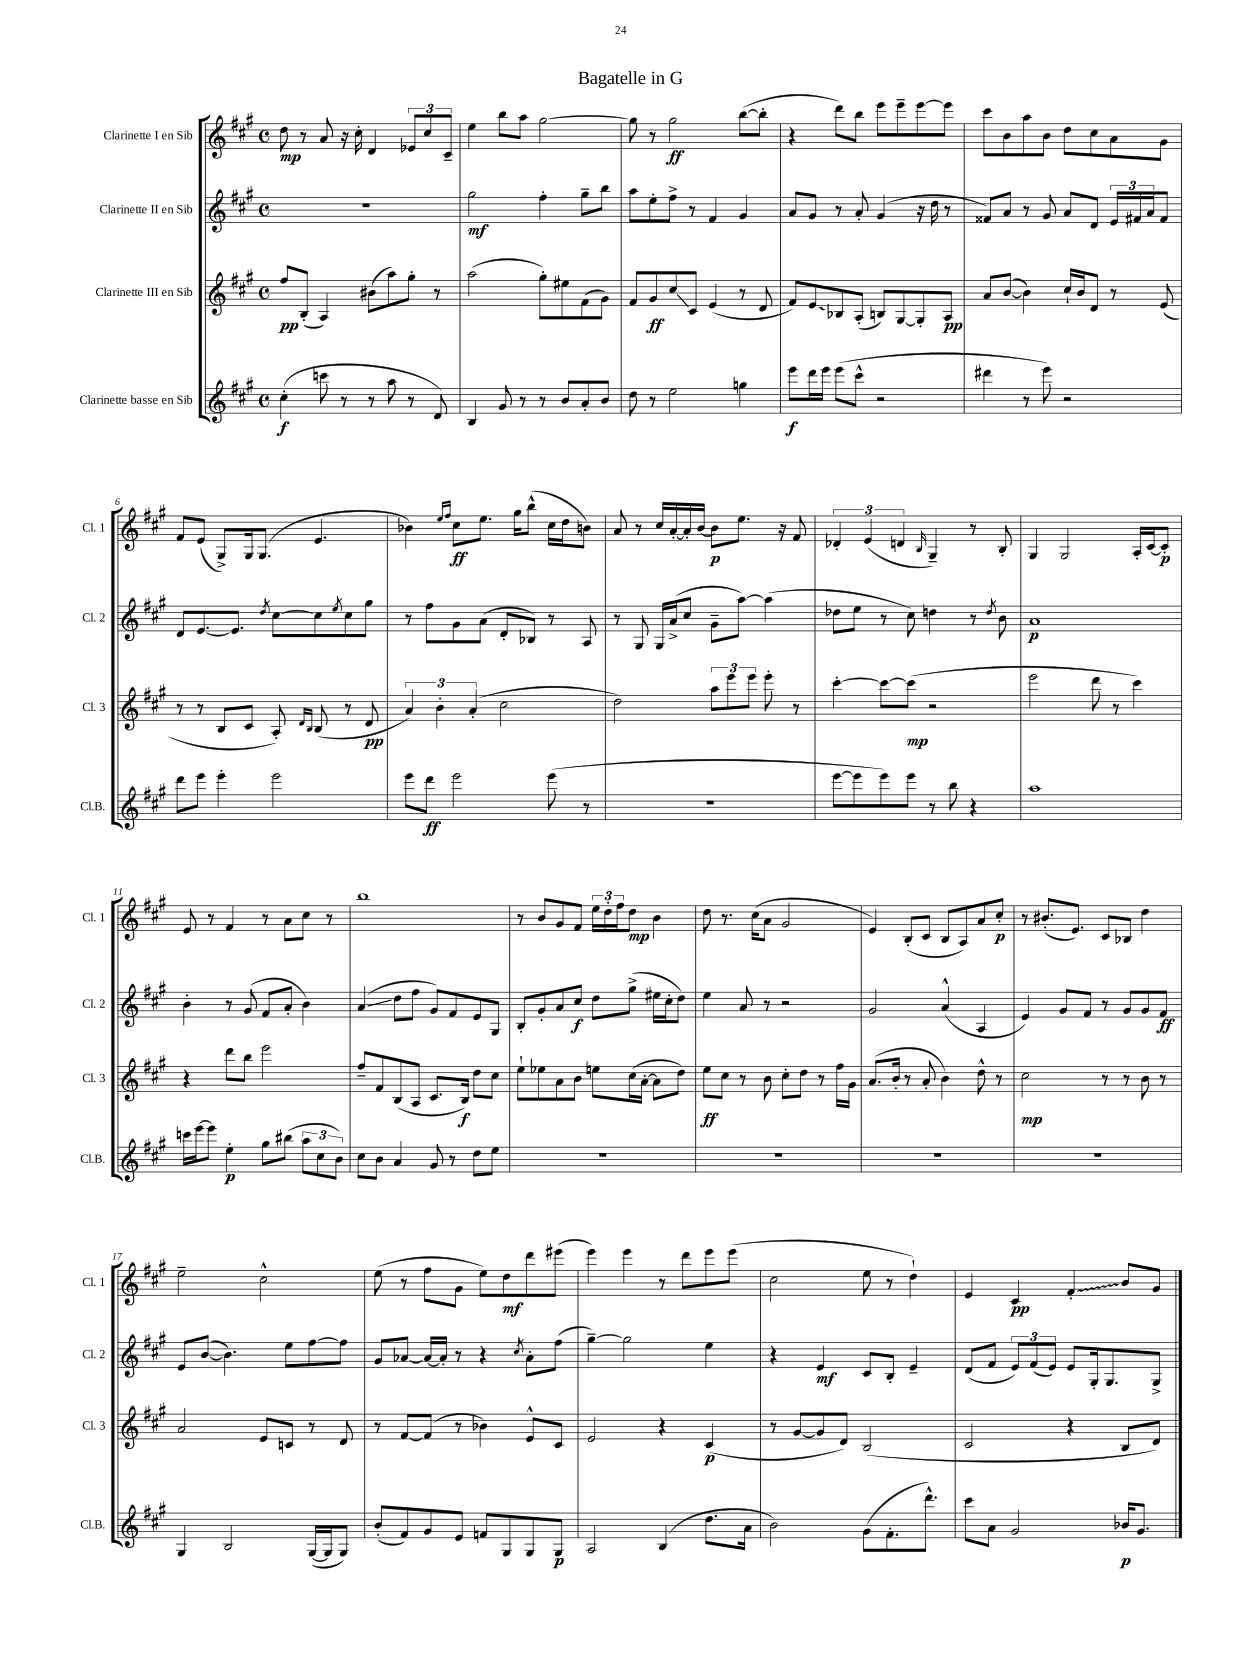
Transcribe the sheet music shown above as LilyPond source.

\header { title = "Bagatelle in G" }
<<
\new StaffGroup <<
\new Staff = "s0" \with { instrumentName = "Clarinette I en Sib" shortInstrumentName = "Cl. 1" } {
    \clef treble \key a \major \defaultTimeSignature \time 4/4
    d''8\mp r8 a'8 r16 cis''16-. d'4 \tuplet 3/2 { ees'8 cis''8 cis'8-- } |
    e''4 b''8 a''8 gis''2~ |
    gis''8 r8 gis''2\ff b''8~( b''8-. |
    r4 d'''8) b''8 e'''8 e'''8-- e'''8~ e'''8 |
    cis'''8 b'8 a''8 b'8 d''8 cis''8 a'8 gis'8 |
    fis'8 e'8( gis8->) gis16 gis8.( e'4. |
    bes'4) \grace { e''16 fis''16 } cis''8\ff e''8. gis''16 b''8-^( cis''16 d''16 b'8) |
    a'8 r8 cis''16 a'16~-. a'16-. b'16~ b'8\p e''8. r16 fis'8 |
    \tuplet 3/2 { des'4-. e'4( d'4 } \grace { b16 } gis4--) r8 b8-. |
    gis4 gis2 a16-. cis'16~ cis'8-.\p |
    e'8 r8 fis'4 r8 a'8 cis''8 r8 |
    b''1 |
    r8 b'8 gis'8 fis'8 \tuplet 3/2 { e''16 d''16-. fis''16 } d''8\mp b'4 |
    d''8 r8. cis''16( a'8 gis'2 |
    e'4) b8-.( cis'8 b8 a8) a'8 cis''8-.\p |
    r8 bis'8.-.( e'8.) cis'8 bes8 d''4 |
    e''2-- cis''2-^ |
    e''8( r8 fis''8 gis'8 e''8) d''8\mf d'''8 eis'''8( |
    e'''4) e'''4 r8 d'''8 e'''8 e'''8( |
    cis''2 e''8 r8 d''4-!) |
    e'4 cis'4\pp \once \override Glissando.style = #'zigzag fis'4-.\glissando b'8 gis'8 \bar "|." |
}
\new Staff = "s1" \with { instrumentName = "Clarinette II en Sib" shortInstrumentName = "Cl. 2" } {
    \clef treble \key a \major \defaultTimeSignature \time 4/4
    R1 |
    gis''2\mf fis''4-. gis''8-- b''8 |
    a''8 e''8-. fis''8-> r8 fis'4 gis'4 |
    a'8 gis'8 r8 a'8-. gis'4( r16 d''16 r8 |
    fisis'8) a'8 r8 gis'8 a'8 d'8 \tuplet 3/2 { e'16 fis'16 a'16 } fis'8 |
    d'8 e'8.~ e'8. \acciaccatura { d''8 } cis''8~ cis''8 \acciaccatura { e''8 } cis''8 gis''8 |
    r8 fis''8 gis'8 a'8( d'8-. bes8) r8 a8 |
    r8 gis8 gis16 a'16->( cis''8 gis'8-- a''8~) a''4( |
    des''8 e''8 r8 cis''8) d''4 r8 \acciaccatura { d''8 } b'8 |
    a'1\p |
    b'4-. r8 gis'8( fis'8 a'8-. b'4) |
    a'4\glissando( d''8 fis''8 gis'8) fis'8 e'8 gis8 |
    b8-. gis'8-. a'8 cis''8\f d''8 gis''8->( eis''16 cis''16-. d''8) |
    e''4 a'8 r8 r2 |
    gis'2 a'4-^( a4 |
    e'4) gis'8 fis'8 r8 gis'8 gis'8 fis'8\ff |
    e'8 b'8~( b'4.) e''8 fis''8~ fis''8 |
    gis'8 aes'8~ aes'16~ aes'16-. r8 r4 \acciaccatura { cis''8 } aes'8-. fis''8( |
    gis''4~--) gis''2 e''4 |
    r4 e'4\mf cis'8 b8-. e'4-- |
    d'8( fis'8 \tuplet 3/2 { e'8) fis'8( e'8) } e'8 gis16-. gis8. gis8-> \bar "|." |
}
\new Staff = "s2" \with { instrumentName = "Clarinette III en Sib" shortInstrumentName = "Cl. 3" } {
    \clef treble \key a \major \defaultTimeSignature \time 4/4
    fis''8\pp b8-.( a4) bis'8( a''8) gis''8-. r8 |
    a''2( gis''8-.) eis''8 fis'8( gis'8) |
    fis'8 gis'8\ff cis''8\glissando cis'8 e'4( r8 d'8 |
    fis'8) \once \override Glissando.style = #'zigzag e'8\glissando bes8 a8-.( b8) gis8~ gis8-. a8\pp |
    a'8 b'8~( b'4) cis''16-! b'16 d'8 r8 e'8( |
    r8 r8 b8 cis'8 a8-.) \grace { d'16 b16 } b8( r8 d'8\pp |
    \tuplet 3/2 { a'4) b'4-. a'4-.( } cis''2 |
    d''2) \tuplet 3/2 { a''8 e'''8 e'''8 } e'''8-. r8 |
    cis'''4~-. cis'''8~ cis'''8\mp( r2 |
    e'''2 d'''8 r8 cis'''4) |
    r4 d'''8 b''8 e'''2 |
    fis''8-- fis'8 b8( a8 cis'8. b16\f) d''8 cis''8 |
    e''8-! ees''8 a'8 b'8 e''8 cis''16( a'16~-. a'8 d''8) |
    e''8\ff cis''8 r8 b'8 cis''8-. d''8 r8 fis''16 gis'16 |
    a'8.( b'16-. r8 a'8-. b'4) d''8-^ r8 |
    cis''2\mp r8 r8 b'8 r8 |
    a'2 e'8 c'8 r8 d'8 |
    r8 fis'8~ fis'8( r8 bes'4) e'8-^ cis'8 |
    e'2 r4 cis'4\p( |
    r8 gis'8~ gis'8 d'8) b2( |
    cis'2 r4 b8 d'8) \bar "|." |
}
\new Staff = "s3" \with { instrumentName = "Clarinette basse en Sib" shortInstrumentName = "Cl.B." } {
    \clef treble \key a \major \defaultTimeSignature \time 4/4
    cis''4-.\f( c'''8 r8 r8 a''8 r8 d'8) |
    b4 gis'8 r8 r8 b'8 a'8-. b'8 |
    d''8 r8 e''2 g''4 |
    e'''8\f d'''16 e'''16 e'''8( cis'''8-^ r2 |
    dis'''4 r8 e'''8) r2 |
    d'''8 e'''8 e'''4-. e'''2 |
    e'''8 d'''8\ff e'''2 e'''8( r8 |
    R1 |
    e'''8~ e'''8 e'''8) e'''8 r8 b''8 r4 |
    a''1 |
    c'''16 e'''16~ e'''8 e''4-.\p gis''8 bis''8( \tuplet 3/2 { a''8 cis''8 b'8) } |
    cis''8 b'8 a'4 gis'8 r8 d''8 e''8 |
    R1 |
    R1 |
    R1 |
    R1 |
    gis4 b2 gis16~( gis16 gis8) |
    b'8-.( fis'8) gis'8 e'8 f'8 gis8 gis8 gis8\p |
    a2 b4( d''8. a'16 |
    b'2) gis'8( fis'8.-. d'''8.-^) |
    cis'''8 a'8 gis'2 bes'16\p gis'8. \bar "|." |
}
>>
>>
